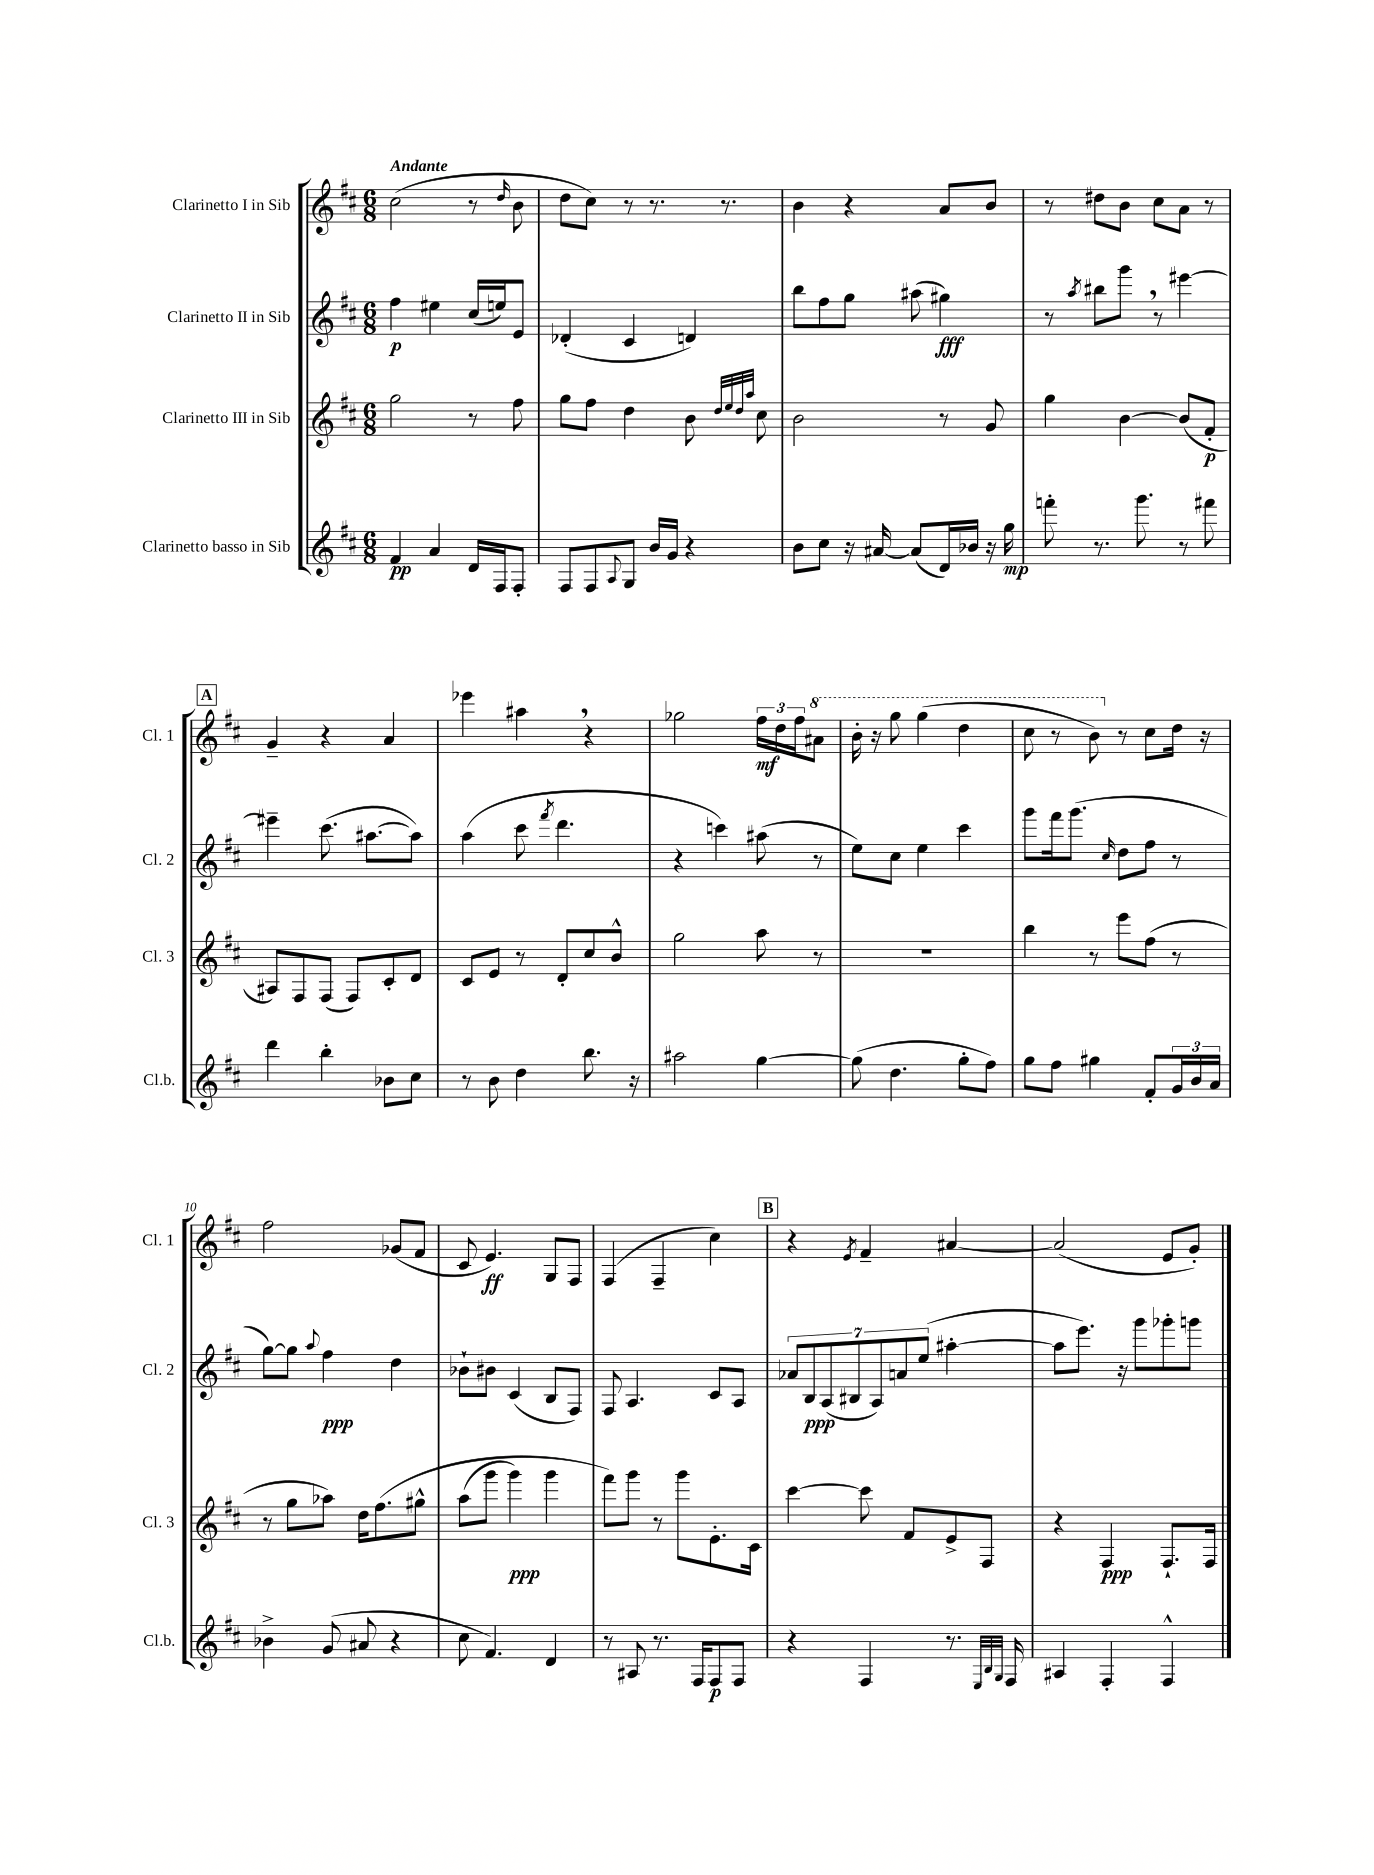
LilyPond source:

<<
\new StaffGroup <<
\new Staff = "s0" \with { instrumentName = "Clarinetto I in Sib" shortInstrumentName = "Cl. 1" } {
    \clef treble \key d \major \numericTimeSignature \time 6/8 \tempo "Andante"
    cis''2( r8 \grace { d''16 } b'8 |
    d''8 cis''8) r8 r8. r8. |
    b'4 r4 a'8 b'8 |
    r8 dis''8 b'8 cis''8 a'8 r8 |
    \mark \markup { \box "A" } g'4-- r4 a'4 |
    ees'''4 ais''4 \breathe r4 |
    ges''2 \tuplet 3/2 { fis''16\mf d''16 fis''16 } \ottava #1 ais''8 |
    b''16-. r16 g'''8 g'''4( d'''4 |
    cis'''8 r8 b''8) \ottava #0 r8 cis''8 d''16 r16 |
    fis''2 ges'8( fis'8 |
    cis'8 e'4.\ff) g8 fis8 |
    fis4( fis4-- cis''4) |
    \mark \markup { \box "B" } r4 \acciaccatura { e'8 } fis'4-- ais'4~ |
    ais'2( e'8 g'8-.) \bar "|." |
}
\new Staff = "s1" \with { instrumentName = "Clarinetto II in Sib" shortInstrumentName = "Cl. 2" } {
    \clef treble \key d \major \numericTimeSignature \time 6/8
    fis''4\p eis''4 cis''16( e''16) e'8 |
    des'4-.( cis'4 d'4) |
    b''8 fis''8 g''8 ais''8( gis''4\fff) |
    r8 \acciaccatura { a''8 } bis''8 g'''8 \breathe r8 eis'''4~ |
    \mark \markup { \box "A" } eis'''4-- cis'''8.( ais''8.~ ais''8) |
    a''4( cis'''8 \acciaccatura { fis'''8 } d'''4. |
    r4 c'''4) ais''8( r8 |
    e''8) cis''8 e''4 cis'''4 |
    g'''8 fis'''16 g'''8.( \grace { cis''16 } d''8 fis''8 r8 |
    g''8~) g''8 \appoggiatura { a''8 } fis''4\ppp d''4 |
    bes'8-! bis'8 cis'4( b8 fis8) |
    fis8 a4. cis'8 a8 |
    \mark \markup { \box "B" } \tuplet 7/4 { aes'8 b8\ppp a8( bis8 a8) a'8 e''8( } ais''4~-. |
    ais''8 e'''8.) r16 g'''8 ges'''8-. g'''8 \bar "|." |
}
\new Staff = "s2" \with { instrumentName = "Clarinetto III in Sib" shortInstrumentName = "Cl. 3" } {
    \clef treble \key d \major \numericTimeSignature \time 6/8
    g''2 r8 fis''8 |
    g''8 fis''8 d''4 b'8 \grace { d''32 e''32 d''32 a''32 } cis''8 |
    b'2 r8 g'8 |
    g''4 b'4~ b'8( fis'8-.\p |
    \mark \markup { \box "A" } ais8) fis8 fis8( fis8) cis'8-. d'8 |
    cis'8 e'8 r8 d'8-. cis''8 b'8-^ |
    g''2 a''8 r8 |
    R2. |
    b''4 r8 e'''8 fis''8( r8 |
    r8 g''8 aes''8) d''16 fis''8.\( gis''8-^ |
    a''8( g'''8 g'''4\ppp) g'''4 |
    fis'''8\) g'''8 r8 g'''8 e'8.-. cis'16 |
    \mark \markup { \box "B" } cis'''4~ cis'''8 fis'8 e'8-> fis8 |
    r4 fis4\ppp fis8.-! fis16 \bar "|." |
}
\new Staff = "s3" \with { instrumentName = "Clarinetto basso in Sib" shortInstrumentName = "Cl.b." } {
    \clef treble \key d \major \numericTimeSignature \time 6/8
    fis'4\pp a'4 d'16 fis16 fis8-. |
    fis8 fis8 \appoggiatura { a8 } g8 b'16 g'16 r4 |
    b'8 cis''8 r16 ais'16~ ais'8( d'16) bes'16 r16 g''16\mp |
    f'''8-. r8. g'''8. r8 fis'''8 |
    \mark \markup { \box "A" } d'''4 b''4-. bes'8 cis''8 |
    r8 b'8 d''4 b''8. r16 |
    ais''2 g''4~ |
    g''8( d''4. g''8-. fis''8) |
    g''8 fis''8 gis''4 fis'8-. \tuplet 3/2 { g'16 b'16 a'16 } |
    bes'4-> g'8( ais'8 r4 |
    cis''8 fis'4.) d'4 |
    r8 ais8 r8. fis16 fis8\p fis8 |
    \mark \markup { \box "B" } r4 fis4 r8. \grace { e32 b32 g32 } fis16 |
    ais4 fis4-. fis4-^ \bar "|." |
}
>>
>>
